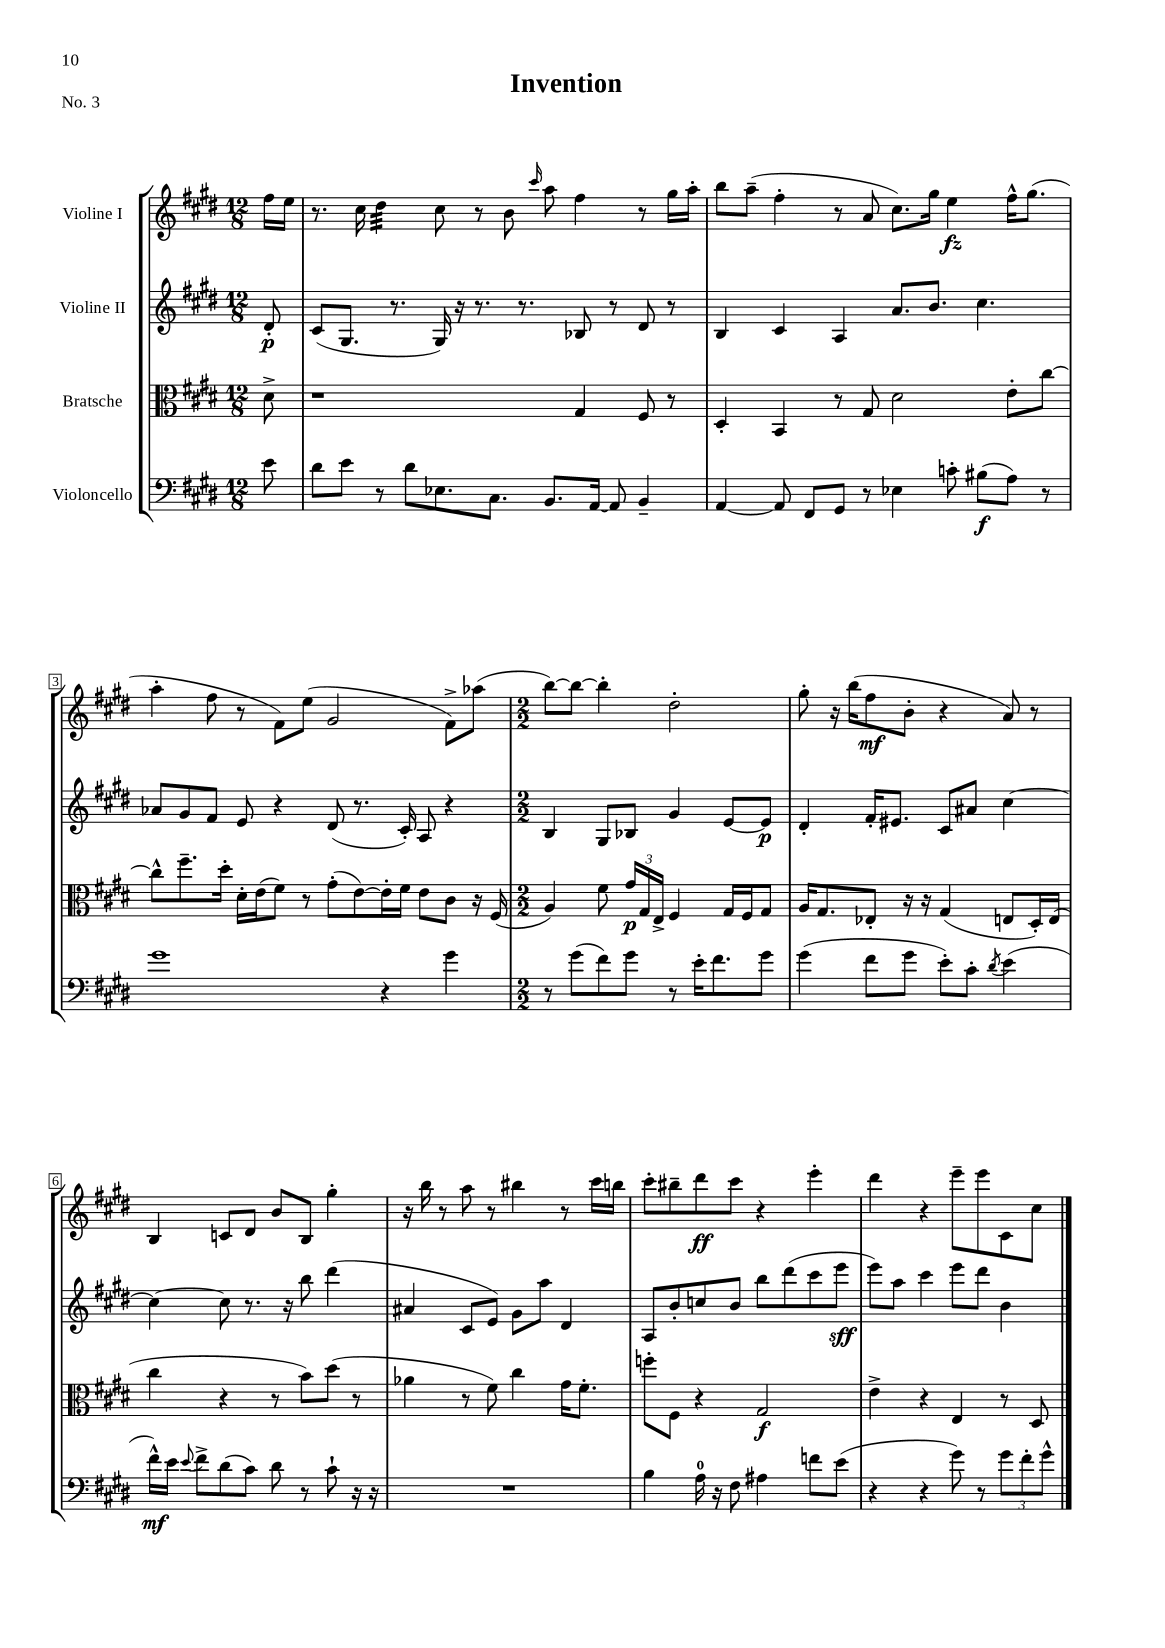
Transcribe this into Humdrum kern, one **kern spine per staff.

**kern	**dynam	**kern	**dynam	**kern	**dynam	**kern	**dynam
*part4	*part4	*part3	*part3	*part2	*part2	*part1	*part1
*staff4	*staff4	*staff3	*staff3	*staff2	*staff2	*staff1	*staff1
*I"Violoncello	*	*I"Bratsche	*	*I"Violine II	*	*I"Violine I	*
*clefF4	*	*clefC3	*	*clefG2	*	*clefG2	*
*k[f#c#g#d#]	*	*k[f#c#g#d#]	*	*k[f#c#g#d#]	*	*k[f#c#g#d#]	*
*M12/8	*	*M12/8	*	*M12/8	*	*M12/8	*
=	=	=	=	=	=	=	=
8e\	.	8d#^\	.	8d#'/	p	16ff#\LL	.
.	.	.	.	.	.	16ee\JJ	.
=1	=1	=1	=1	=1	=1	=1	=1
8d#\L	.	1r	.	(8c#/L	.	8.r	.
8e\J	.	.	.	8.G#/J	.	.	.
.	.	.	.	.	.	16cc#\	.
*	*	*	*	*	*	*tremolo	*
8r	.	.	.	.	.	32dd#\LLL	.
.	.	.	.	.	.	32dd#\	.
.	.	.	.	8.r	.	32dd#\	.
.	.	.	.	.	.	32dd#\	.
8d#\L	.	.	.	.	.	32dd#\	.
.	.	.	.	.	.	32dd#\	.
.	.	.	.	.	.	32dd#\	.
.	.	.	.	.	.	32dd#\JJJ	.
*	*	*	*	*	*	*Xtremolo	*
8.E-X\	.	.	.	16G#/)	.	8cc#\	.
.	.	.	.	16r	.	.	.
.	.	.	.	8.r	.	8r	.
8.C#\J	.	.	.	.	.	.	.
.	.	.	.	.	.	8b\	.
.	.	.	.	8.r	.	.	.
.	.	.	.	.	.	16qqccc#/	.
8.BB/L	.	.	.	.	.	8aa\	.
.	.	4G#/	.	8B-X/	.	4ff#\	.
[16AA/Jk	.	.	.	.	.	.	.
8AA/]	.	.	.	8r	.	.	.
4BB~/	.	8F#/	.	8d#/	.	8r	.
.	.	8r	.	8r	.	16gg#\LL	.
.	.	.	.	.	.	16aa'\JJ	.
=2	=2	=2	=2	=2	=2	=2	=2
[4AA/	.	4D#'/	.	4B/	.	8bb\L	.
.	.	.	.	.	.	(8aa~\J	.
8AA/]	.	4BB/	.	4c#/	.	4ff#'\	.
8FF#/L	.	.	.	.	.	.	.
8GG#/J	.	8r	.	4A/	.	8r	.
8r	.	8G#/	.	.	.	8a/	.
4E-X\	.	2d#\	.	8.a/L	.	8.cc#\L)	.
.	.	.	.	8.b/J	.	16gg#\Jk	.
8cn'\	.	.	.	.	.	4ee\	fz
(8B#X\L	f	.	.	4.cc#\	.	.	.
8A\J)	.	8e'\L	.	.	.	16ff#^^\KL	.
.	.	.	.	.	.	(8.gg#\J	.
8r	.	[8cc#\J	.	.	.	.	.
!!LO:LB:g=z
=3	=3	=3	=3	=3	=3	=3	=3
1g#	.	8cc#^^\L]	.	8a-X/L	.	4aa'\	.
.	.	8.ff#~\	.	8g#/	.	.	.
.	.	.	.	8f#/J	.	8ff#\	.
.	.	16dd#'\Jk	.	.	.	.	.
.	.	16d#'\LL	.	8e/	.	8r	.
.	.	(16e\J	.	.	.	.	.
.	.	8f#\J)	.	4r	.	8f#\L)	.
.	.	8r	.	.	.	(8ee\J	.
.	.	(8g#'\L	.	(8d#/	.	2g#/	.
.	.	[8e\)	.	8.r	.	.	.
4r	.	16e'\L]	.	.	.	.	.
.	.	16f#\JJ	.	16c#'/)	.	.	.
.	.	8e\L	.	8A/	.	.	.
4g#\	.	8c#\J	.	4r	.	8f#^\L)	.
.	.	16r	.	.	.	(8aa-X\J	.
.	.	(16F#/	.	.	.	.	.
=4	=4	=4	=4	=4	=4	=4	=4
*M2/2	*	*M2/2	*	*M2/2	*	*M2/2	*
8r	.	4A/)	.	4B/	.	[8bb\L)	.
(8g#\L	.	.	.	.	.	8bb\J_	.
8f#\)	.	8f#\	.	8G#/L	.	4bb'\]	.
8g#\J	.	24g#/LL	p	8B-X/J	.	.	.
.	.	24G#/	.	.	.	.	.
.	.	24E^/JJ	.	.	.	.	.
8r	.	4F#/	.	4g#/	.	2dd#'\	.
16e'\KL	.	.	.	.	.	.	.
8.f#\	.	.	.	.	.	.	.
.	.	16G#/LL	.	[8e/L	.	.	.
.	.	16F#/J	.	.	.	.	.
8g#\J	.	8G#/J	.	8e/J]	p	.	.
=5	=5	=5	=5	=5	=5	=5	=5
(4g#\	.	16A/KL	.	4d#'/	.	8gg#'\	.
.	.	8.G#/	.	.	.	.	.
.	.	.	.	.	.	16r	.
.	.	.	.	.	.	(16bb\KL	.
8f#\L	.	8E-X'/J	.	16f#'/KL	.	8ff#\	mf
.	.	.	.	8.e#X/J	.	.	.
8g#\J	.	16r	.	.	.	8b'\J	.
.	.	16r	.	.	.	.	.
8e'\L)	.	(4G#/	.	8c#/L	.	4r	.
8c#'\J	.	.	.	8a#X/J	.	.	.
8qd#/	.	.	.	.	.	.	.
(4e\	.	8En/L	.	[4cc#\	.	8a/)	.
.	.	16D#'/L)	.	.	.	8r	.
.	.	(16E/JJ	.	.	.	.	.
!!LO:LB:g=z
=6	=6	=6	=6	=6	=6	=6	=6
16f#^^\LL)	mf	4cc#\	.	4cc#\_	.	4B/	.
16e\JJ	.	.	.	.	.	.	.
8qqe/	.	.	.	.	.	.	.
8f#^\L	.	.	.	.	.	.	.
(8d#\	.	4r	.	8cc#\]	.	8cn/L	.
8c#\J)	.	.	.	8.r	.	8d#/J	.
8d#\	.	8r	.	.	.	8b/L	.
.	.	.	.	16r	.	.	.
8r	.	8b\L)	.	8bb\	.	8B/J	.
8c#`\	.	(8dd#\J	.	(4ddd#\	.	4gg#'\	.
16r	.	8r	.	.	.	.	.
16r	.	.	.	.	.	.	.
=7	=7	=7	=7	=7	=7	=7	=7
1r	.	4a-X\	.	4a#X/	.	16r	.
.	.	.	.	.	.	16bb\	.
.	.	.	.	.	.	8r	.
.	.	8r	.	8c#/L	.	8aa\	.
.	.	8f#\)	.	8e/J)	.	8r	.
.	.	4cc#\	.	8g#\L	.	4bb#X\	.
.	.	.	.	8aa\J	.	.	.
.	.	16g#\KL	.	4d#/	.	8r	.
.	.	8.f#'\J	.	.	.	.	.
.	.	.	.	.	.	16ccc#\LL	.
.	.	.	.	.	.	16bbn\JJ	.
=8	=8	=8	=8	=8	=8	=8	=8
4B\	.	8ffn'\L	.	8A/L	.	8ccc#'\L	.
.	.	8F#\J	.	8b'/	.	8bb#X~\	.
16A\	.	4r	.	8ccn/	.	8ddd#\	ff
16r	.	.	.	.	.	.	.
8F#\	.	.	.	8b/J	.	8ccc#\J	.
4A#X\	.	2G#/	f	8bb\L	.	4r	.
.	.	.	.	(8ddd#\	.	.	.
8fn\L	.	.	.	8ccc#\	.	4eee'\	.
(8e\J	.	.	.	8eee\J	sff	.	.
=9	=9	=9	=9	=9	=9	=9	=9
4r	.	4e^\	.	8eee\L)	.	4ddd#\	.
.	.	.	.	8aa\J	.	.	.
4r	.	4r	.	4ccc#\	.	4r	.
8g#\)	.	4E/	.	8eee\L	.	8eee~\L	.
8r	.	.	.	8ddd#\J	.	8eee\	.
12g#\L	.	8r	.	4b\	.	8c#\	.
12f#'\	.	.	.	.	.	.	.
.	.	8D#/	.	.	.	8cc#\J	.
12g#^^\J	.	.	.	.	.	.	.
==	==	==	==	==	==	==	==
*-	*-	*-	*-	*-	*-	*-	*-
